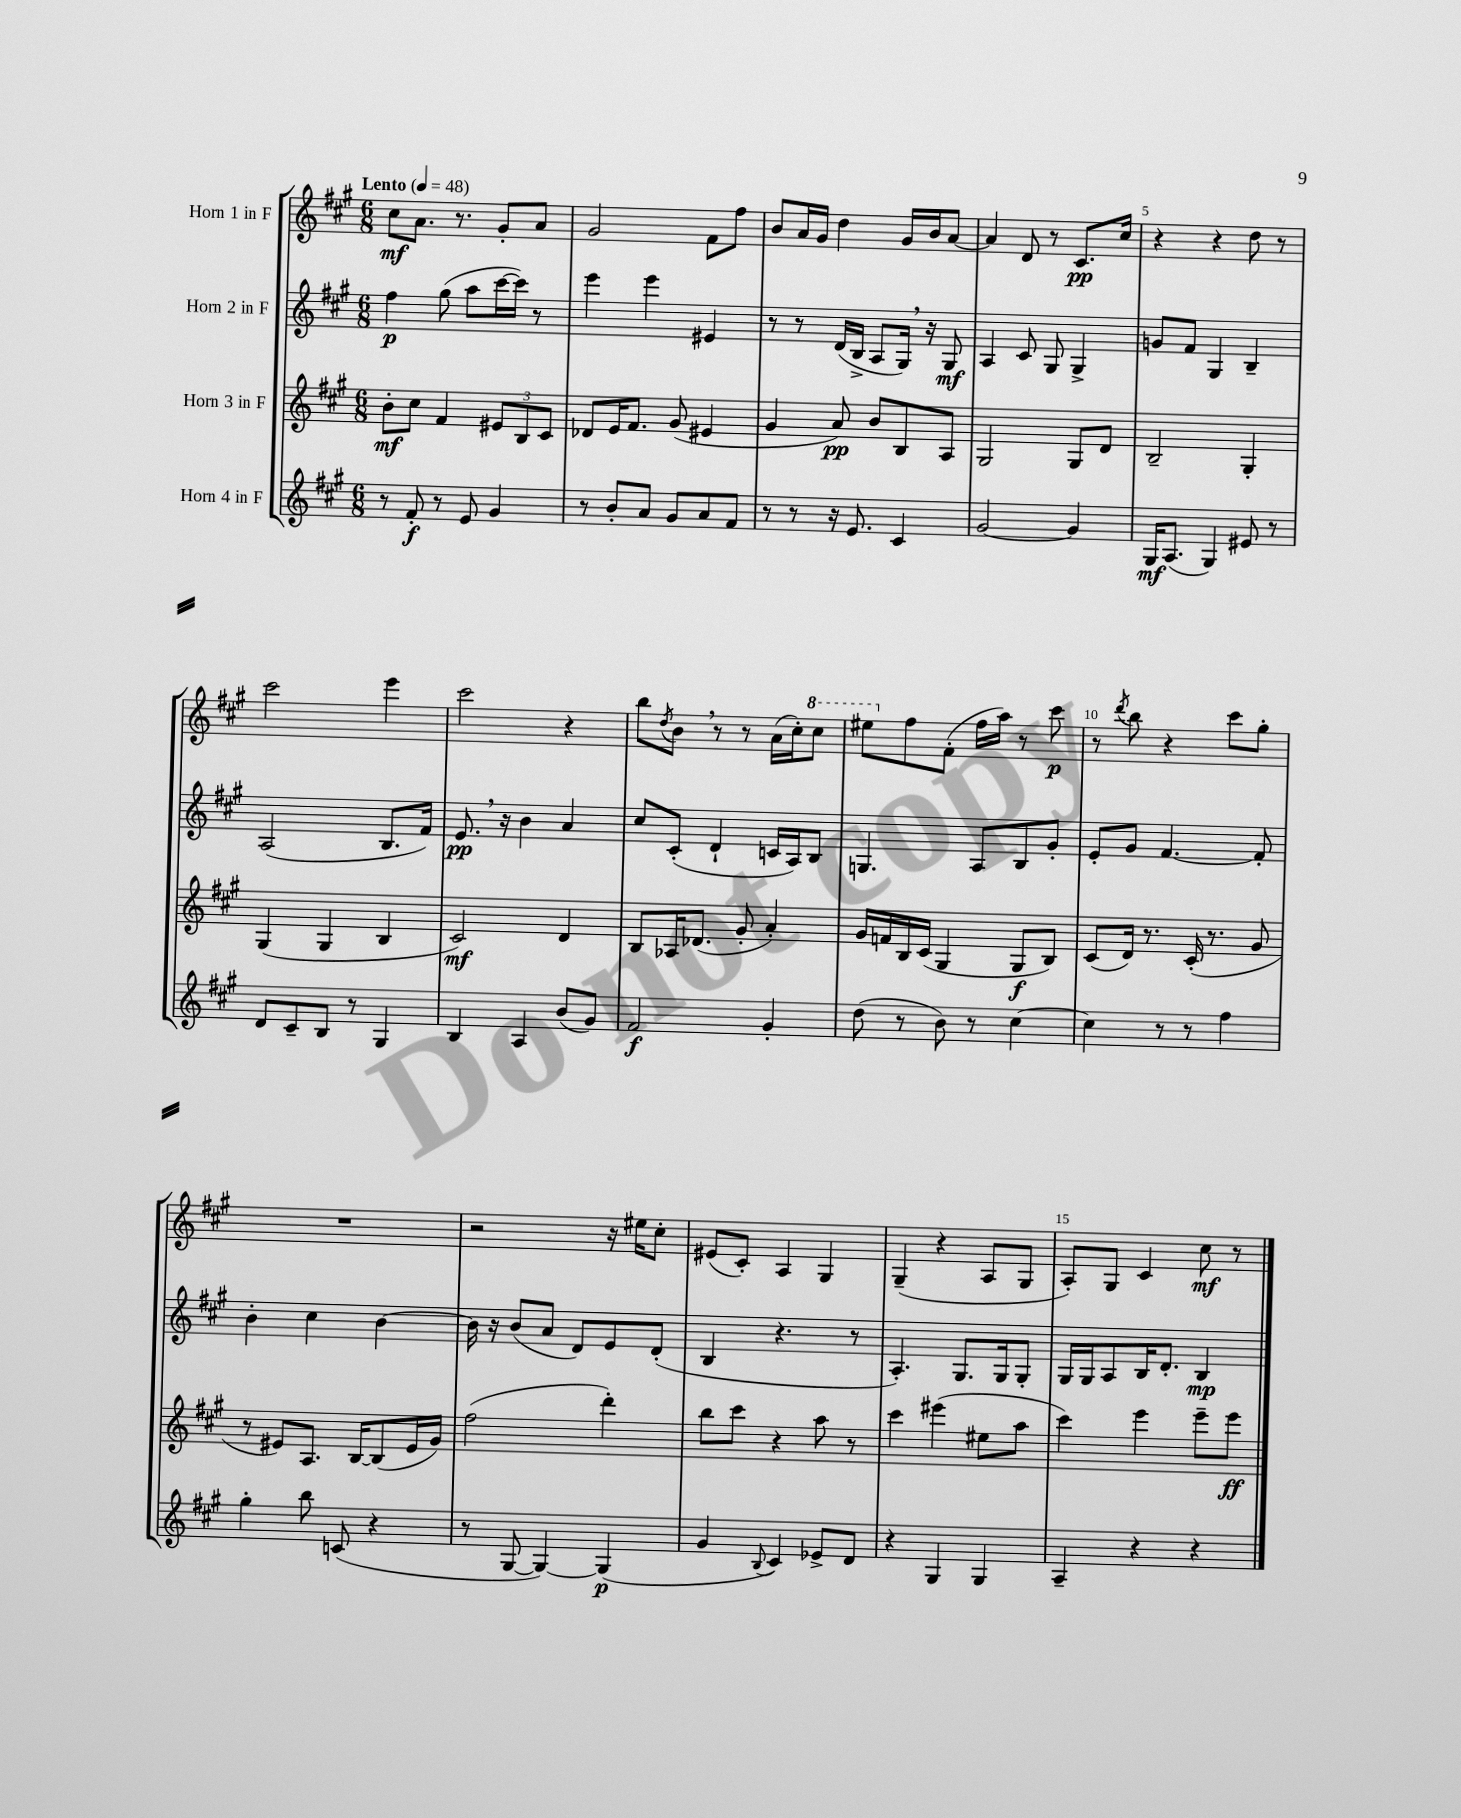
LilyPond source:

<<
\new StaffGroup <<
\new Staff = "s0" \with { instrumentName = "Horn 1 in F" } {
    \clef treble \key a \major \numericTimeSignature \time 6/8 \tempo "Lento" 4 = 48
    cis''8\mf a'8. r8. gis'8-. a'8 |
    gis'2 fis'8 fis''8 |
    b'8 a'16 gis'16 d''4 gis'16 b'16 a'8~ |
    a'4 d'8 r8 cis'8.\pp cis''16 |
    r4 r4 d''8 r8 |
    cis'''2 e'''4 |
    cis'''2 r4 |
    b''8 \acciaccatura { d''8 } b'8 \breathe r8 r8 a'16( cis''16-.) \ottava #1 cis'''8 |
    eis'''8 \ottava #0 fis''8 fis'8-.( fis''16 a''16) r8 cis'''8\p |
    r8 \acciaccatura { d'''8 } b''8 r4 cis'''8 gis''8-. |
    R2. |
    r2 r16 eis''16 cis''8-. |
    eis'8( cis'8-.) a4 gis4 |
    gis4--( r4 a8 gis8 |
    a8-.) gis8 cis'4 cis''8\mf r8 \bar "|." |
}
\new Staff = "s1" \with { instrumentName = "Horn 2 in F" } {
    \clef treble \key a \major \numericTimeSignature \time 6/8
    fis''4\p gis''8( a''8 cis'''16~ cis'''16) r8 |
    e'''4 e'''4 eis'4 |
    r8 r8 d'16( b16-> a8 gis16) \breathe r16 gis8\mf |
    a4 cis'8 gis8 gis4-> |
    g'8 fis'8 gis4 b4-- |
    a2( b8. fis'16) |
    e'8.\pp \breathe r16 b'4 a'4 |
    cis''8 cis'8-.( d'4-! c'16 a16) b8 |
    g4. a8 b8 gis'8-. |
    e'8-. gis'8 fis'4.~ fis'8-. |
    b'4-. cis''4 b'4~ |
    b'16 r16 b'8( a'8 d'8) e'8 d'8-.( |
    b4 r4. r8 |
    a4.-.) gis8. gis16 gis8-. |
    gis16 gis16 a8 b16 d'8.-. b4\mp \bar "|." |
}
\new Staff = "s2" \with { instrumentName = "Horn 3 in F" } {
    \clef treble \key a \major \numericTimeSignature \time 6/8
    b'8-.\mf cis''8 fis'4 \tuplet 3/2 { eis'8 b8 cis'8 } |
    des'8 e'16 fis'8. gis'8( eis'4 |
    gis'4 a'8\pp) b'8 b8 a8 |
    gis2 gis8 d'8 |
    b2-- gis4-. |
    gis4( gis4 b4 |
    cis'2\mf) d'4 |
    b8 aes16 des'8.( gis'8-. a'4-.) |
    gis'16 f'16 b16 cis'16( gis4 gis8\f b8) |
    cis'8( d'16) r8. cis'16-.( r8. gis'8 |
    r8 eis'8) a8. b16~ b8( eis'16 gis'16) |
    fis''2( d'''4-.) |
    b''8 cis'''8 r4 a''8 r8 |
    cis'''4 eis'''4( eis''8 a''8 |
    cis'''4) e'''4 e'''8-- e'''8\ff \bar "|." |
}
\new Staff = "s3" \with { instrumentName = "Horn 4 in F" } {
    \clef treble \key a \major \numericTimeSignature \time 6/8
    r8 fis'8-.\f r8 e'8 gis'4 |
    r8 b'8-. a'8 gis'8 a'8 fis'8 |
    r8 r8 r16 e'8. cis'4 |
    gis'2~ gis'4 |
    gis16\mf a8.( gis4) eis'8 r8 |
    d'8 cis'8-- b8 r8 gis4 |
    b4 a4 b'8( gis'8) |
    fis'2\f gis'4-. |
    d''8( r8 b'8) r8 cis''4~ |
    cis''4 r8 r8 fis''4 |
    gis''4-. b''8 c'8( r4 |
    r8 gis8~ gis4~) gis4\p( |
    gis'4 \appoggiatura { b8 } cis'4) ees'8-> d'8 |
    r4 gis4 gis4 |
    a4-- r4 r4 \bar "|." |
}
>>
>>
\layout { \context { \Score \override BarNumber.break-visibility = ##(#f #t #t) barNumberVisibility = #(every-nth-bar-number-visible 5) } }
